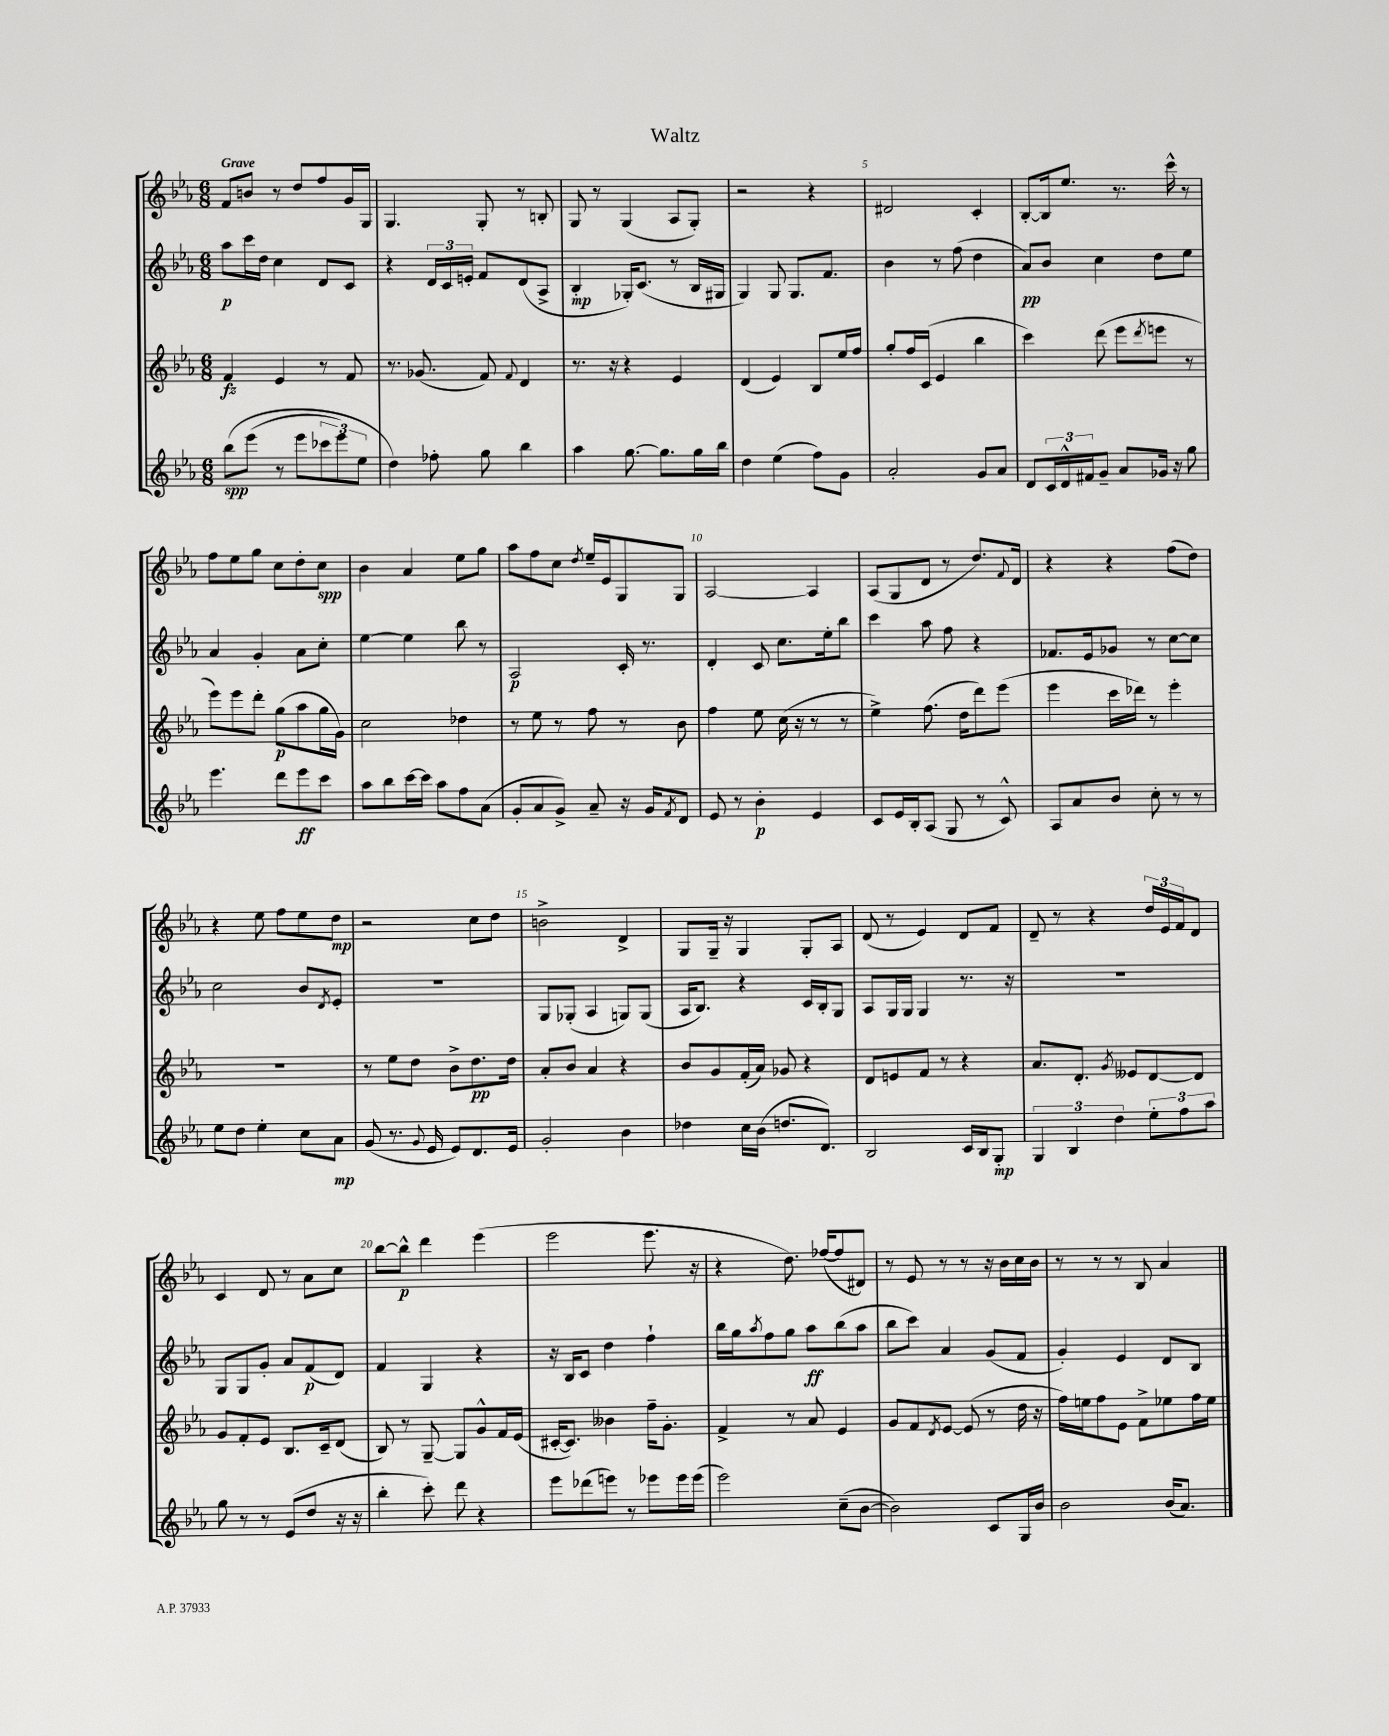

**kern	**dynam	**kern	**dynam	**kern	**dynam	**kern	**dynam
*part4	*part4	*part3	*part3	*part2	*part2	*part1	*part1
*staff4	*staff4	*staff3	*staff3	*staff2	*staff2	*staff1	*staff1
*clefG2	*	*clefG2	*	*clefG2	*	*clefG2	*
*k[b-e-a-]	*	*k[b-e-a-]	*	*k[b-e-a-]	*	*k[b-e-a-]	*
*M6/8	*	*M6/8	*	*M6/8	*	*M6/8	*
=1	=1	=1	=1	=1	=1	=1	=1
!	!	!	!	!	!	!LO:TX:a:B:t=Grave	!
(8bb-\L	spp	4f/	fz	8aa-\L	p	8f/L	.
(8eee-\J	.	.	.	16ccc\L	.	8bn/J	.
.	.	.	.	16dd\JJ	.	.	.
8r	.	4e-/	.	4cc\	.	8r	.
8eee-\L	.	.	.	.	.	8dd/L	.
12ccc-X\	.	8r	.	8d/L	.	8ff/	.
12eee-\)	.	.	.	.	.	.	.
.	.	8f/	.	8c/J	.	16g/L	.
12ee-\J	.	.	.	.	.	.	.
.	.	.	.	.	.	16G/JJ	.
=2	=2	=2	=2	=2	=2	=2	=2
4dd\)	.	8.r	.	4r	.	4.G/	.
.	.	(8.g-X/	.	.	.	.	.
8ff-X'\	.	.	.	24d/LL	.	.	.
.	.	.	.	24c/	.	.	.
.	.	.	.	24en'/JJ	.	.	.
8gg\	.	8f/)	.	8f/L	.	8G'/	.
.	.	8qqf/	.	.	.	.	.
4bb-\	.	4d/	.	(8d/	.	8r	.
.	.	.	.	8A-^/J	.	8Bn'/	.
=3	=3	=3	=3	=3	=3	=3	=3
4aa-\	.	8.r	.	4B-'/	mp	8G/	.
.	.	.	.	.	.	8r	.
.	.	16r	.	.	.	.	.
[8.gg\	.	4r	.	16G-X'/KL)	.	(4G/	.
.	.	.	.	(8.c/J	.	.	.
8.gg\L]	.	.	.	.	.	.	.
.	.	4e-/	.	8r	.	8A-/L	.
16gg\L	.	.	.	16B-/LL	.	8G'/J)	.
16bb-\JJ	.	.	.	16G#X/JJ	.	.	.
=4	=4	=4	=4	=4	=4	=4	=4
4dd\	.	(4d/	.	4G/)	.	2r	.
(4ee-\	.	4e-/)	.	8G/	.	.	.
.	.	.	.	8.G/L	.	.	.
8ff\L)	.	8B-/L	.	.	.	4r	.
.	.	.	.	8.f/J	.	.	.
8g\J	.	16ee-/L	.	.	.	.	.
.	.	16ff/JJ	.	.	.	.	.
=5	=5	=5	=5	=5	=5	=5	=5
2a-'/	.	8gg'/L	.	4b-\	.	2d#X/	.
.	.	16ff/L	.	.	.	.	.
.	.	(16c/JJ	.	.	.	.	.
.	.	4e-/	.	8r	.	.	.
.	.	.	.	(8ff\	.	.	.
8g/L	.	4bb-\	.	4dd\	.	4c'/	.
8a-/J	.	.	.	.	.	.	.
=6	=6	=6	=6	=6	=6	=6	=6
8d/L	.	4ccc\)	.	8a-/L)	pp	[8B-'/L	.
24c/L	.	.	.	8b-/J	.	16B-/k]	.
24d^^/	.	.	.	.	.	.	.
.	.	.	.	.	.	8.ee-/J	.
24f#X/J	.	.	.	.	.	.	.
8g~/J	.	(8ddd\	.	4cc\	.	.	.
8a-/L	.	8eee-\L	.	.	.	8.r	.
.	.	8qddd/	.	.	.	.	.
16g-X/Jk	.	8eeen\J	.	8dd\L	.	.	.
16r	.	.	.	.	.	16ccc^^\	.
8gg\	.	8r	.	8ee-\J	.	8r	.
!!LO:LB:g=z
=7	=7	=7	=7	=7	=7	=7	=7
4.eee-\	.	8eee-\L)	.	4a-/	.	8ff\L	.
.	.	8eee-\	.	.	.	8ee-\	.
.	.	8ddd'\J	.	4g'/	.	8gg\J	.
8ddd\L	.	(8gg\L	p	.	.	8cc\L	.
8eee-\	ff	8aa-\	.	8a-\L	.	8dd'\	.
8ccc\J	.	16gg\L	.	8cc'\J	.	8cc\J	spp
.	.	16g\JJ)	.	.	.	.	.
=8	=8	=8	=8	=8	=8	=8	=8
8aa-\L	.	2cc\	.	[4ee-\	.	4b-\	.
8bb-\	.	.	.	.	.	.	.
[16ccc\L	.	.	.	4ee-\]	.	4a-/	.
16ccc\JJ]	.	.	.	.	.	.	.
8aa-\L	.	.	.	.	.	.	.
8ff\	.	4dd-X\	.	8bb-\	.	8ee-\L	.
(8a-\J	.	.	.	8r	.	8gg\J	.
=9	=9	=9	=9	=9	=9	=9	=9
8g'/L	.	8r	.	2A-/	p	8aa-\L	.
8a-/	.	8ee-\	.	.	.	8ff\	.
8g^/J)	.	8r	.	.	.	8cc\J	.
.	.	.	.	.	.	8qdd/	.
8a-~/	.	8ff\	.	.	.	16ee-~/LL	.
.	.	.	.	.	.	16e-/J	.
16r	.	8r	.	16c'/	.	8G/	.
16g/KL	.	.	.	8.r	.	.	.
8qf/	.	.	.	.	.	.	.
8d/J	.	8b-\	.	.	.	8G/J	.
=10	=10	=10	=10	=10	=10	=10	=10
8e-/	.	4ff\	.	4d'/	.	[2A-/	.
8r	.	.	.	.	.	.	.
4b-'\	p	8ee-\	.	8c/	.	.	.
.	.	(16cc\	.	8.cc\L	.	.	.
.	.	16r	.	.	.	.	.
4e-/	.	8r	.	.	.	4A-/]	.
.	.	.	.	16ee-'\k	.	.	.
.	.	8r	.	8bb-\J	.	.	.
=11	=11	=11	=11	=11	=11	=11	=11
8c/L	.	4ee-^\)	.	4ccc\	.	(8A-/L	.
16e-/L	.	.	.	.	.	8G/	.
16B-'/J	.	.	.	.	.	.	.
(8A-/J	.	(8.ff\	.	8aa-\	.	8d/J	.
8G/	.	.	.	8ff\	.	8r	.
.	.	16dd\KL	.	.	.	.	.
8r	.	8ddd\)	.	4r	.	8.dd/L)	.
8c^^/)	.	(8eee-\J	.	.	.	.	.
.	.	.	.	.	.	8qqf/	.
.	.	.	.	.	.	16d/Jk	.
=12	=12	=12	=12	=12	=12	=12	=12
8A-/L	.	4eee-\	.	8.f-X/L	.	4r	.
8a-/	.	.	.	.	.	.	.
.	.	.	.	16e-/k	.	.	.
8b-/J	.	16ccc\LL	.	8g-X/J	.	4r	.
.	.	16ddd-X\JJ)	.	.	.	.	.
8cc'\	.	8r	.	8r	.	.	.
8r	.	4eee-'\	.	[8cc\L	.	(8ff\L	.
8r	.	.	.	8cc\J]	.	8dd\J)	.
!!LO:LB:g=z
=13	=13	=13	=13	=13	=13	=13	=13
8ee-\L	.	2.r	.	2cc\	.	4r	.
8dd\J	.	.	.	.	.	.	.
4ee-'\	.	.	.	.	.	8ee-\	.
.	.	.	.	.	.	8ff\L	.
8cc\L	.	.	.	8b-/L	.	8ee-\	.
.	.	.	.	8qd/	.	.	.
8a-\J	mp	.	.	8e-'/J	.	8dd\J	mp
=14	=14	=14	=14	=14	=14	=14	=14
(8g/	.	8r	.	2.r	.	2r	.
8.r	.	8ee-\L	.	.	.	.	.
.	.	8dd\J	.	.	.	.	.
8qqg/	.	.	.	.	.	.	.
16e-/	.	.	.	.	.	.	.
8e-/L)	.	8b-^\L	.	.	.	.	.
8.d/	.	8.dd\	pp	.	.	8cc\L	.
.	.	.	.	.	.	8dd\J	.
16e-/Jk	.	16dd\Jk	.	.	.	.	.
=15	=15	=15	=15	=15	=15	=15	=15
2g'/	.	8a-'/L	.	8G/L	.	2bn^\	.
.	.	8b-/J	.	(8G-X'/J	.	.	.
.	.	4a-/	.	4A-/	.	.	.
4b-\	.	4r	.	8Gn/L)	.	4d^/	.
.	.	.	.	(8G/J	.	.	.
=16	=16	=16	=16	=16	=16	=16	=16
4dd-X\	.	8b-/L	.	16A-/KL	.	8G/L	.
.	.	.	.	8.B-/J)	.	.	.
.	.	8g/	.	.	.	16G~/Jk	.
.	.	.	.	.	.	16r	.
16cc\LL	.	(16f'/L	.	4r	.	4G/	.
(16b-\JJ	.	16a-/JJ)	.	.	.	.	.
8.ddn/L	.	8g-X/	.	.	.	.	.
.	.	4r	.	16c/LL	.	8G'/L	.
8.d/J)	.	.	.	16B-'/J	.	.	.
.	.	.	.	8G/J	.	8A-/J	.
=17	=17	=17	=17	=17	=17	=17	=17
2B-/	.	8d/L	.	8A-/L	.	(8d/	.
.	.	8en/	.	16G/L	.	8r	.
.	.	.	.	16G/JJ	.	.	.
.	.	8f/J	.	4G/	.	4e-/)	.
.	.	8r	.	.	.	.	.
16c/LL	.	4r	.	8.r	.	8d/L	.
16B-/J	.	.	.	.	.	.	.
8G'/J	mp	.	.	.	.	8f/J	.
.	.	.	.	16r	.	.	.
=18	=18	=18	=18	=18	=18	=18	=18
6G/	.	8.a-/L	.	2.r	.	8d~/	.
.	.	.	.	.	.	8r	.
6B-/	.	.	.	.	.	.	.
.	.	8.d'/J	.	.	.	.	.
.	.	.	.	.	.	4r	.
6dd\	.	.	.	.	.	.	.
.	.	8qg/	.	.	.	.	.
.	.	8e--X/L	.	.	.	.	.
12ee-'\L	.	[8d/	.	.	.	24dd/LL	.
.	.	.	.	.	.	24e-/	.
12ff\	.	.	.	.	.	24f/J	.
.	.	8d/J]	.	.	.	8d/J	.
12aa-\J	.	.	.	.	.	.	.
!!LO:LB:g=z
=19	=19	=19	=19	=19	=19	=19	=19
8gg\	.	8g/L	.	8G/L	.	4c/	.
8r	.	8f'/	.	8G/	.	.	.
8r	.	8e-/J	.	8g'/J	.	8d/	.
(8e-/L	.	8.B-/L	.	8a-/L	.	8r	.
8dd/J	.	.	.	(8f/	p	8a-\L	.
.	.	16c~/k	.	.	.	.	.
16r	.	(8d/J	.	8d/J)	.	8cc\J	.
16r	.	.	.	.	.	.	.
=20	=20	=20	=20	=20	=20	=20	=20
4bb-'\	.	8B-/)	.	4f/	.	[8bb-\L	.
.	.	8r	.	.	.	8bb-^^\J]	p
8ccc'\)	.	[8G~/	.	4G/	.	4ddd\	.
8ddd\	.	8G/L]	.	.	.	.	.
4r	.	8g^^/	.	4r	.	(4eee-\	.
.	.	16f/L	.	.	.	.	.
.	.	(16e-/JJ	.	.	.	.	.
=21	=21	=21	=21	=21	=21	=21	=21
8eee-\L	.	[16c#X'/KL	.	16r	.	2eee-\	.
.	.	8.c#/J])	.	16B-/KL	.	.	.
(8ddd-X\	.	.	.	8c/J	.	.	.
8eeen\J)	.	4b--X\	.	4dd\	.	.	.
8r	.	.	.	.	.	.	.
8eee-X\L	.	16ff~\KL	.	4ff`\	.	8.eee-\	.
.	.	8.g'\J	.	.	.	.	.
16eee-\L	.	.	.	.	.	.	.
(16eee-\JJ	.	.	.	.	.	16r	.
=22	=22	=22	=22	=22	=22	=22	=22
2eee-\)	.	4f^/	.	16bb-\LL	.	4r	.
.	.	.	.	16gg\J	.	.	.
.	.	.	.	8qaa-/	.	.	.
.	.	.	.	8ff\	.	.	.
.	.	8r	.	8gg\J	.	8.dd\)	.
.	.	8a-/	.	8aa-\L	ff	.	.
.	.	.	.	.	.	([16ff-X/KL	.
(8cc~\L	.	4e-/	.	(8bb-\	.	8ff-/]	.
[8b-\J	.	.	.	8aa-\J	.	8d#X/J)	.
=23	=23	=23	=23	=23	=23	=23	=23
2b-\])	.	8g/L	.	8bb-\L	.	8r	.
.	.	8f/	.	8ccc\J)	.	8e-/	.
.	.	8qd/	.	.	.	.	.
.	.	[8e-/J	.	4a-/	.	8r	.
.	.	(8e-/]	.	.	.	8r	.
8c/L	.	8r	.	(8g/L	.	16r	.
.	.	.	.	.	.	16b-\LL	.
16G/L	.	16dd\	.	8f/J	.	16cc\	.
16b-/JJ	.	16r	.	.	.	16b-\JJ	.
=24	=24	=24	=24	=24	=24	=24	=24
2b-\	.	16ff\LL)	.	4g'/)	.	8r	.
.	.	16een\J	.	.	.	.	.
.	.	8ff\	.	.	.	8r	.
.	.	8e-\J	.	4e-/	.	8r	.
.	.	8f^\L	.	.	.	8B-/	.
(16b-/KL	.	8ee-X\	.	8d/L	.	4a-/	.
8.a-/J)	.	.	.	.	.	.	.
.	.	16ff\L	.	8B-/J	.	.	.
.	.	16ee-\JJ	.	.	.	.	.
==	==	==	==	==	==	==	==
*-	*-	*-	*-	*-	*-	*-	*-
